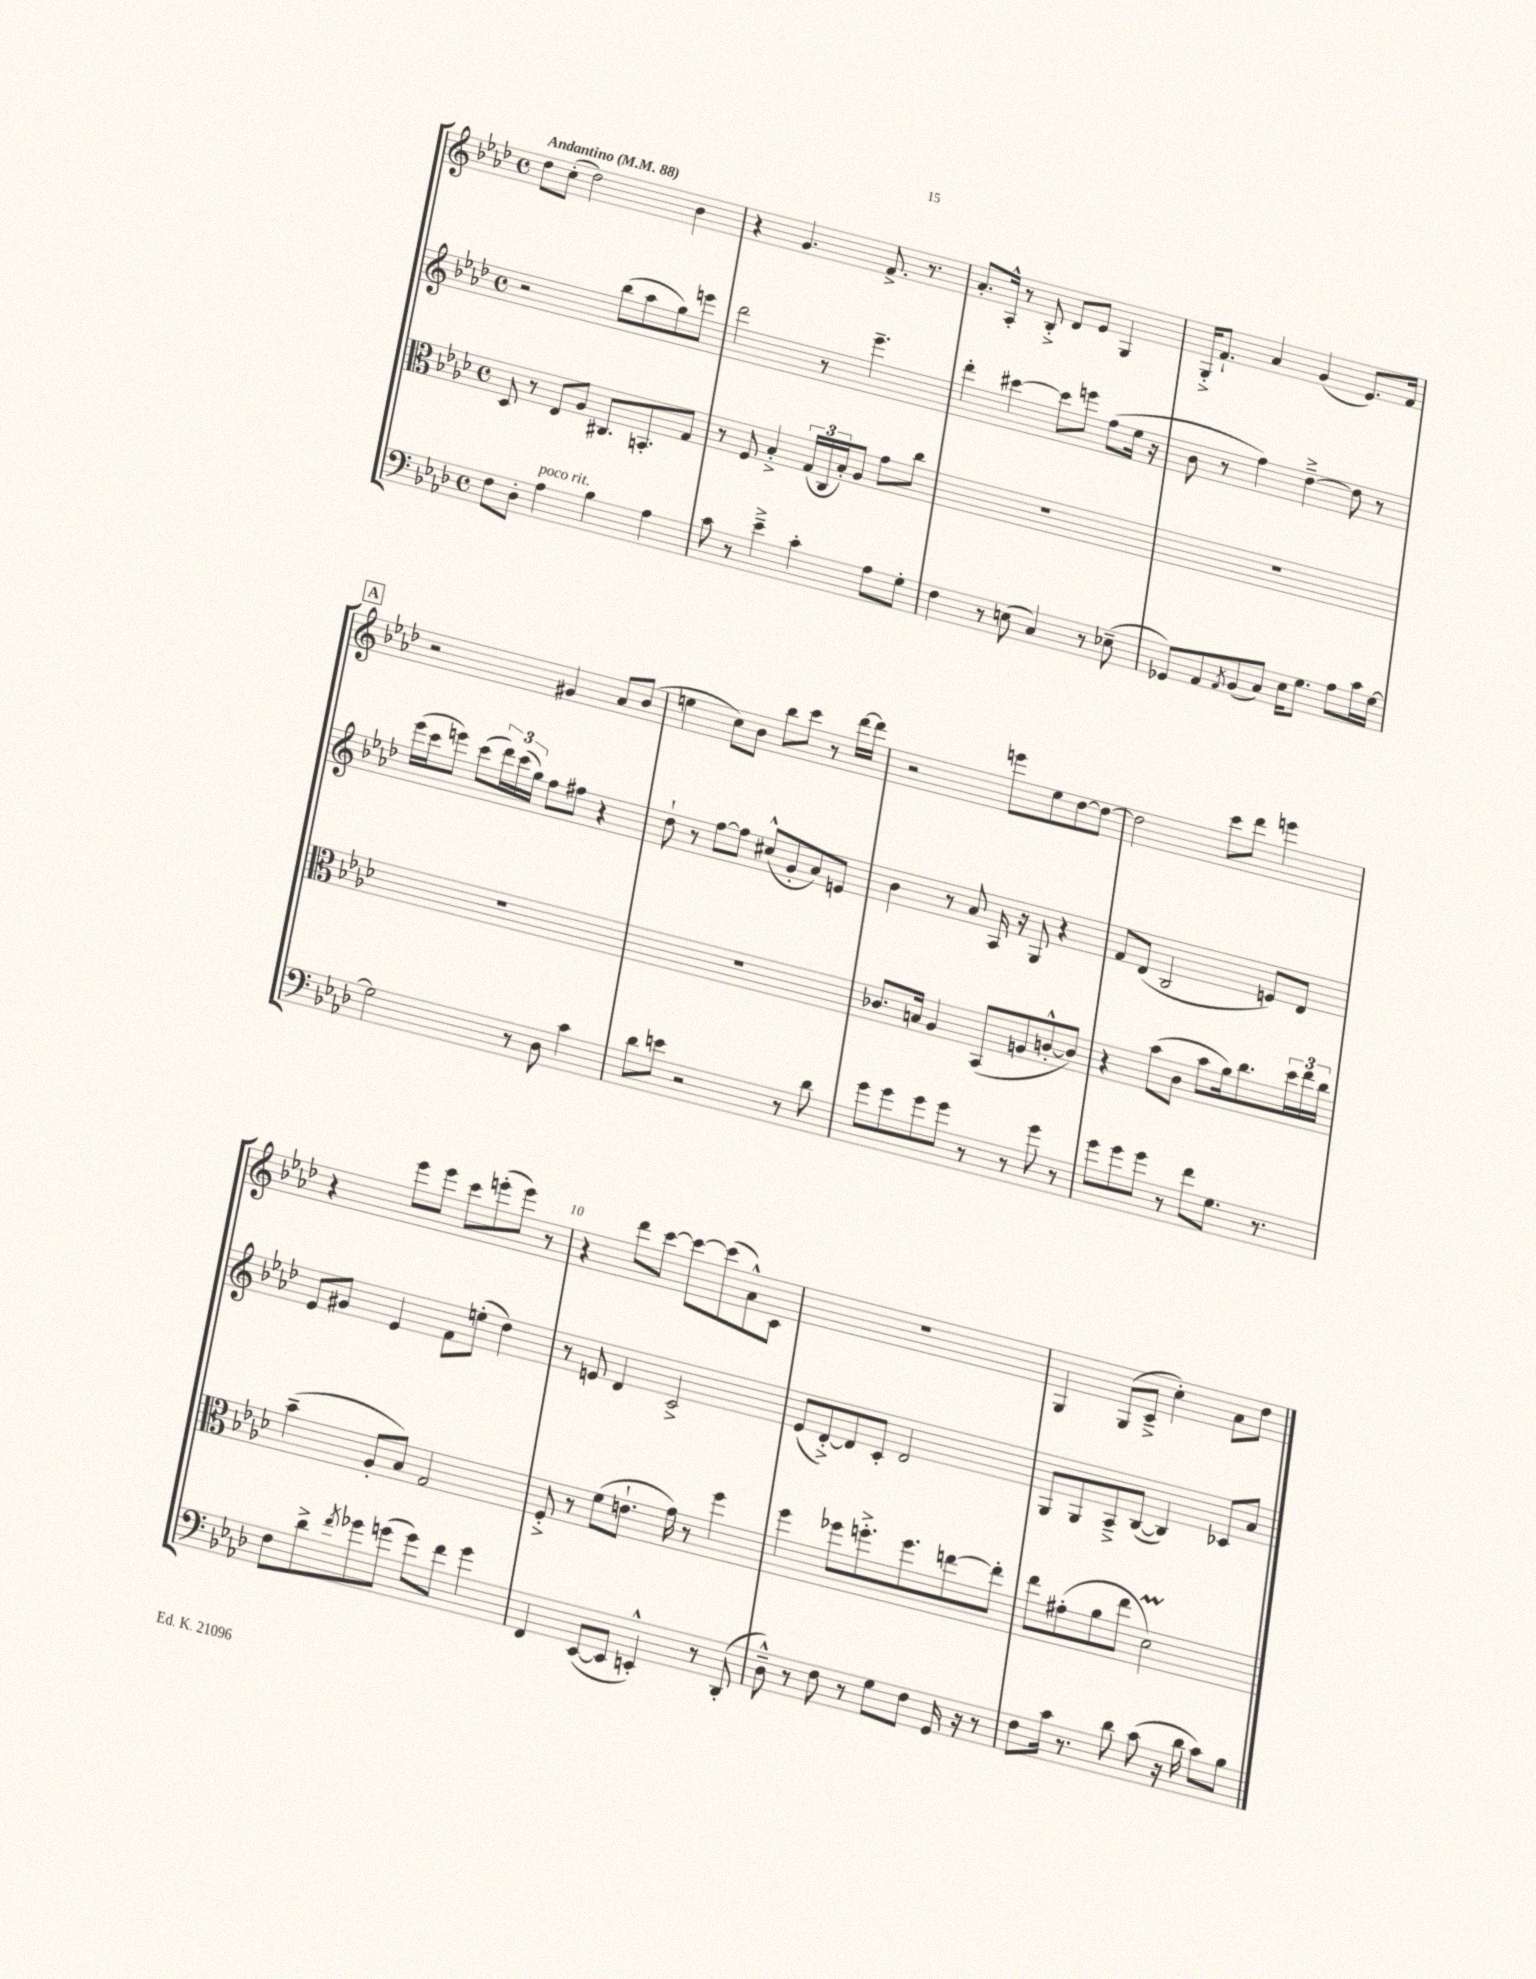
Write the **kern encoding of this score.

**kern	**kern	**kern	**kern
*part4	*part3	*part2	*part1
*staff4	*staff3	*staff2	*staff1
*clefF4	*clefC3	*clefG2	*clefG2
*k[b-e-a-d-]	*k[b-e-a-d-]	*k[b-e-a-d-]	*k[b-e-a-d-]
*M4/4	*M4/4	*M4/4	*M4/4
*met(c)	*met(c)	*met(c)	*met(c)
*MM88	*MM88	*MM88	*MM88
=1	=1	=1	=1
!	!	!	!LO:TX:a:B:t=Andantino
8F\L	8D-/	2r	8dd-\L
8D-'\J	8r	.	(8cc'\J
!LO:TX:a:i:t=poco rit.	!	!	!
4A-\	8E-/L	.	2dd-\)
.	8A-/J	.	.
4B-\	8.C#X/L	(8bb-\L	.
.	.	8aa-\	.
.	8.BBn'/	.	.
4A-\	.	8gg\)	4b-\
.	8G/J	8eeen\J	.
=2	=2	=2	=2
8c\	8r	2ddd-\	4r
8r	8F/	.	.
4e-~^\	4B-'^/	.	4.g/
4c'\	(24G/LL	8r	.
.	24C/	.	.
.	24B-'/J)	.	.
.	8A-/J	4.eee-~\	8.f^/
8A-\L	8g\L	.	.
.	.	.	8.r
8G'\J	8cc\J	.	.
=3	=3	=3	=3
4F\	1r	4ddd-'\	8.a-'/L
.	.	.	16A-'^^/Jk
8r	.	[4ccc#X\	8r
(8En\	.	.	8B-'^/
4C/)	.	8ccc#\L]	8d-/L
.	.	8eeen\J	8e-/J
8r	.	(8ff\L	4G/
(8E-X~\	.	16ee-\Jk	.
.	.	16r	.
=4	=4	=4	=4
8GG-X/L)	1r	8b-\	16G'^/KL
.	.	.	8.f`/J
8AA-/	.	8r	.
8qAA-/	.	.	.
(8BB-/	.	4ff\)	4a-/
8C/J)	.	.	.
16E-\KL	.	[4dd-~^\	(4g/
8.G\J	.	.	.
8A-\L	.	8dd-\]	8.e-/L)
16c\L	.	8r	.
[16G\JJ	.	.	16f/Jk
!!LO:LB:g=z
!!LO:REH:place=s1:t=A
=5	=5	=5	=5
2G\]	1r	(16eee-\LL	2r
.	.	16ccc\J	.
.	.	8eeen\J)	.
.	.	(8ccc\L	.
.	.	24ddd-\L)	.
.	.	(24ccc\	.
.	.	24gg\JJ)	.
8r	.	8ff\L	4g#X/
8D-\	.	8ff#X\J	.
4c\	.	4r	8a-/L
.	.	.	(8b-/J
=6	=6	=6	=6
8d-\L	1r	8dd-`\	4een\
8en\J	.	8r	.
2r	.	[8ff\L	8cc\L)
.	.	8ff\J]	8b-\J
.	.	(8cc#X^^/L	8bb-\L
.	.	8g'/	8ccc\J
8r	.	8a-/)	8r
8d-\	.	8en/J	[16ddd-\LL
.	.	.	16ddd-\JJ]
=7	=7	=7	=7
8g\L	8.c-X/L	4b-\	2r
8g\	.	.	.
.	16Bn/Jk	.	.
8g\	4A-/	8r	.
8g\J	.	8a-/	.
8r	(8BB-/L	16A-/	8eeen\L
.	.	16r	.
8r	8An/	8G/	8ee-\
8g\	[8cn'^^/	4r	[8dd-\
8r	8c/J])	.	8dd-\J_
=8	=8	=8	=8
8g\L	4r	8f/L	2dd-\]
8g\	.	(8d-/J	.
8g\J	(8b-\L	2B-/	.
8r	8c\J	.	.
8f\L	8b-\L	.	8ccc\L
8.G\J	16a-\k)	.	8ddd-\J
.	8.cc\	.	.
.	.	8en/L)	4eeen\
8.r	.	.	.
.	24dd-\L	8d-/J	.
.	24ee-\	.	.
.	24cc\JJ	.	.
!!LO:LB:g=z
=9	=9	=9	=9
8F\L	(4b-~\	8e-/L	4r
8d-^\	.	8g#X/J	.
8qf/	.	.	.
8g-X\	8A-'/L	4e-/	8eee-\L
(8gn\J	8B-/J)	.	8eee-\J
8g\L)	2G/	8f\L	8ccc\L
8f\J	.	(8een'\J	(8eeen'\
4g\	.	4dd-\)	8eee\J)
.	.	.	8r
=10	=10	=10	=10
4FF/	8F'^/	8r	4r
.	8r	8en/	.
([8EE-/L	(8f\L	4d-/	8ddd-\L
8EE-/J]	8.en`\J	.	[8ccc\J
4EEn'^^/)	.	2c^/	8ccc\L_
.	16g\)	.	.
.	8r	.	(8ccc\]
8r	4ff\	.	8a-^^\)
(8DD-'/	.	.	8c\J
=11	=11	=11	=11
8D-~^^\)	4ff\	(8e-/L	1r
8r	.	[8d-'^/)	.
8F\	8ff-X\L	8d-/]	.
8r	8.ffn'^\	8c'/J	.
8G\L	.	2d-/	.
.	8.ff\	.	.
8F\J	.	.	.
16GG/	[8een\	.	.
16r	.	.	.
8r	8ee'\J]	.	.
=12	=12	=12	=12
8F\L	8ee-\L	8G/L	4G/
16c\Jk	(8g#X'\	8G/	.
8.r	.	.	.
.	8a-\	8A-~^/	(8G/L
8d-\	8ee-\J	([8B-/J	8c~^/J
(8c\	2d-M\)	4B-/])	4cc'\)
16r	.	.	.
16d-\	.	.	.
8c\L)	.	8c-X/L	8a-\L
8B-\J	.	8a-/J	8dd-\J
==	==	==	==
*-	*-	*-	*-
